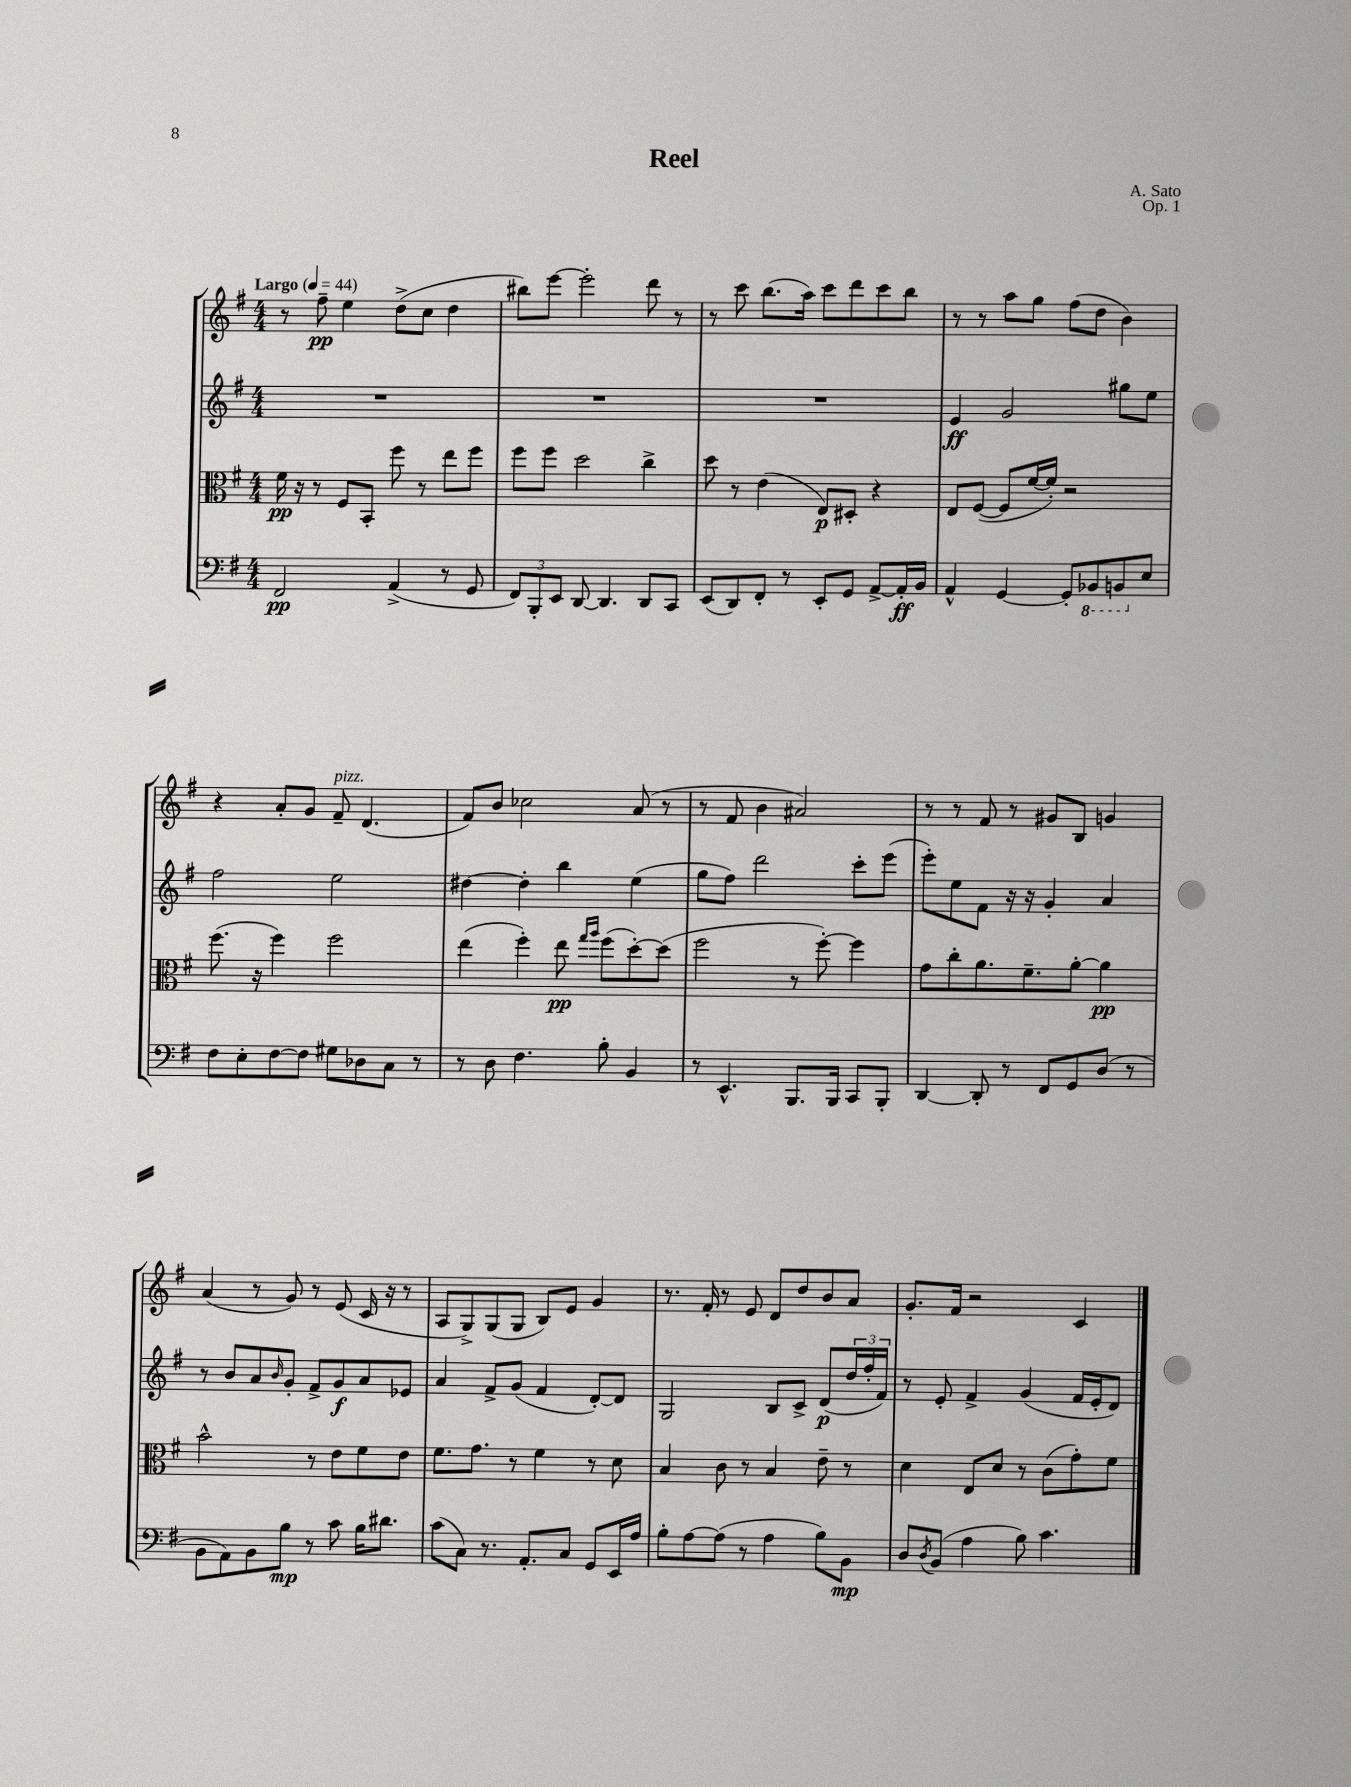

**kern	**kern	**kern	**kern
*staff4	*staff3	*staff2	*staff1
*clefF4	*clefC3	*clefG2	*clefG2
*k[f#]	*k[f#]	*k[f#]	*k[f#]
*M4/4	*M4/4	*M4/4	*M4/4
*MM44	*MM44	*MM44	*MM44
2FF#/	16f#\	1r	8r
.	16r	.	.
.	8r	.	8ff#~\
.	8F#/L	.	4ee\
.	8BB'/J	.	.
(4AA^/	8ff#\	.	(8dd^\L
.	8r	.	8cc\J
8r	8ee\L	.	4dd\
8GG/	8ff#\J	.	.
=	=	=	=
12FF#/L)	8ff#\L	1r	8bb#\L)
12BBB'/	.	.	.
.	8ff#\J	.	[8eee\J
12EE/J	.	.	.
[8DD/	2dd\	.	2eee'\]
4.DD/]	.	.	.
8DD/L	4cc^\	.	8ddd\
8CC/J	.	.	8r
=	=	=	=
(8EE/L	8dd\	1r	8r
8DD/)	8r	.	8ccc\
8FF#'/J	(4e\	.	(8.bb\L
8r	.	.	.
.	.	.	16aa\Jk)
8EE'/L	8E/L)	.	8ccc\L
8GG/J	8D#'/J	.	8ddd\
[8AA^/L	4r	.	8ccc\
16AA'/]L	.	.	8bb\J
16BB/JJ	.	.	.
=	=	=	=
4AA^^/	8E/L	4e/	8r
.	([8F#/J	.	8r
[4GG/	8F#/]L	2g/	8aa\L
.	[16f#/L	.	8gg\J
.	16f#'/]JJ)	.	.
8GG'/]L	2r	.	(8ff#\L
8BBB-/	.	.	8dd\J
8BBB/	.	8gg#\L	4b\)
8E/J	.	8ee\J	.
=	=	=	=
8F#\L	(8.ff#\	2ff#\	4r
8E'\	.	.	.
.	16r	.	.
[8F#\	4ff#\)	.	8a'/L
8F#\]J	.	.	8g/J
8G#\L	2ff#\	2ee\	8f#~/
8D-\	.	.	(4.d/
8C\J	.	.	.
8r	.	.	.
=	=	=	=
8r	(4ee\	[4dd#\	8f#/L)
8D\	.	.	8b/J
4.F#\	4ff#'\)	4dd#'\]	2cc-\
.	8ee\	4bb\	.
.	16qqgg/LL	.	.
.	16qqaa/JJ	.	.
8B'\	(8ff#\L	.	.
4BB/	[8dd'\)	(4ee\	(8a/
.	(8dd\]J	.	8r
=	=	=	=
8r	2ff#\	8gg\L	8r
4.EE^^/	.	8ff#\J)	8f#/
.	.	2ddd\	4b\
8.BBB/L	8r	.	2a#/)
.	[8ff#'\)	.	.
16BBB/Jk	.	.	.
8CC/L	4ff#\]	8ccc'\L	.
8BBB'/J	.	(8eee\J	.
=	=	=	=
[4DD/	8g\L	8eee'\L)	8r
.	8cc'\	8ee\	8r
8DD'/]	8.a\	8f#\J	8f#/
8r	.	16r	8r
.	8.f#~\	16r	.
8FF#/L	.	4g'/	8g#/L
8GG/	[8a'\J	.	8B/J
(8D/J	4a\]	4a/	4g/
8r	.	.	.
=	=	=	=
8BB\L	2b^^\	8r	(4a/
8AA\)	.	8b/L	.
8BB\	.	8a/	8r
.	.	16qqb/	.
8B\J	.	8g'/J	8g/)
8r	8r	8f#^/L	8r
8c\	8e\L	8g/	(8e/
16B\LK	8f#\	8a/	16c/
8.d#\J	.	.	16r
.	8e\J	8e-/J	8r
=	=	=	=
(8c\L	8.f#\L	4a/	8A/L
8C\J)	.	.	8G^/)
.	8.g\J	.	.
8.r	.	8f#^/L	(8G/
.	8r	(8g/J	8G/J
8.AA'/L	.	.	.
.	4f#\	4f#/	8B/L)
8C/J	.	.	8e/J
8GG/L	8r	[8d'/L)	4g/
16EE/L	8d\	8d/]J	.
16A/JJ	.	.	.
=	=	=	=
8B'\L	4B/	2G/	8.r
[8A\	.	.	.
.	.	.	16f#'/
(8A\]J	8c\	.	8r
8r	8r	.	8e/
4A\	4B/	8B/L	8d/L
.	.	8c^/J	8dd/
8B\L)	8e~\	(8d/L	8b/
8BB\J	8r	24dd/L	8a/J
.	.	24ff#'/	.
.	.	24f#/JJ)	.
=	=	=	=
8D/L	4d\	8r	8.g'/L
8qD/	.	.	.
(8BB/J	.	8e'/	.
.	.	.	16f#/Jk
4A\	8E/L	4f#^/	2r
.	8d/J	.	.
8B\)	8r	(4g/	.
4.c\	(8c\L	.	.
.	8g'\)	16f#/LL	4c/
.	.	16e'/J	.
.	8f#\J	8d/J)	.
==	==	==	==
*-	*-	*-	*-
